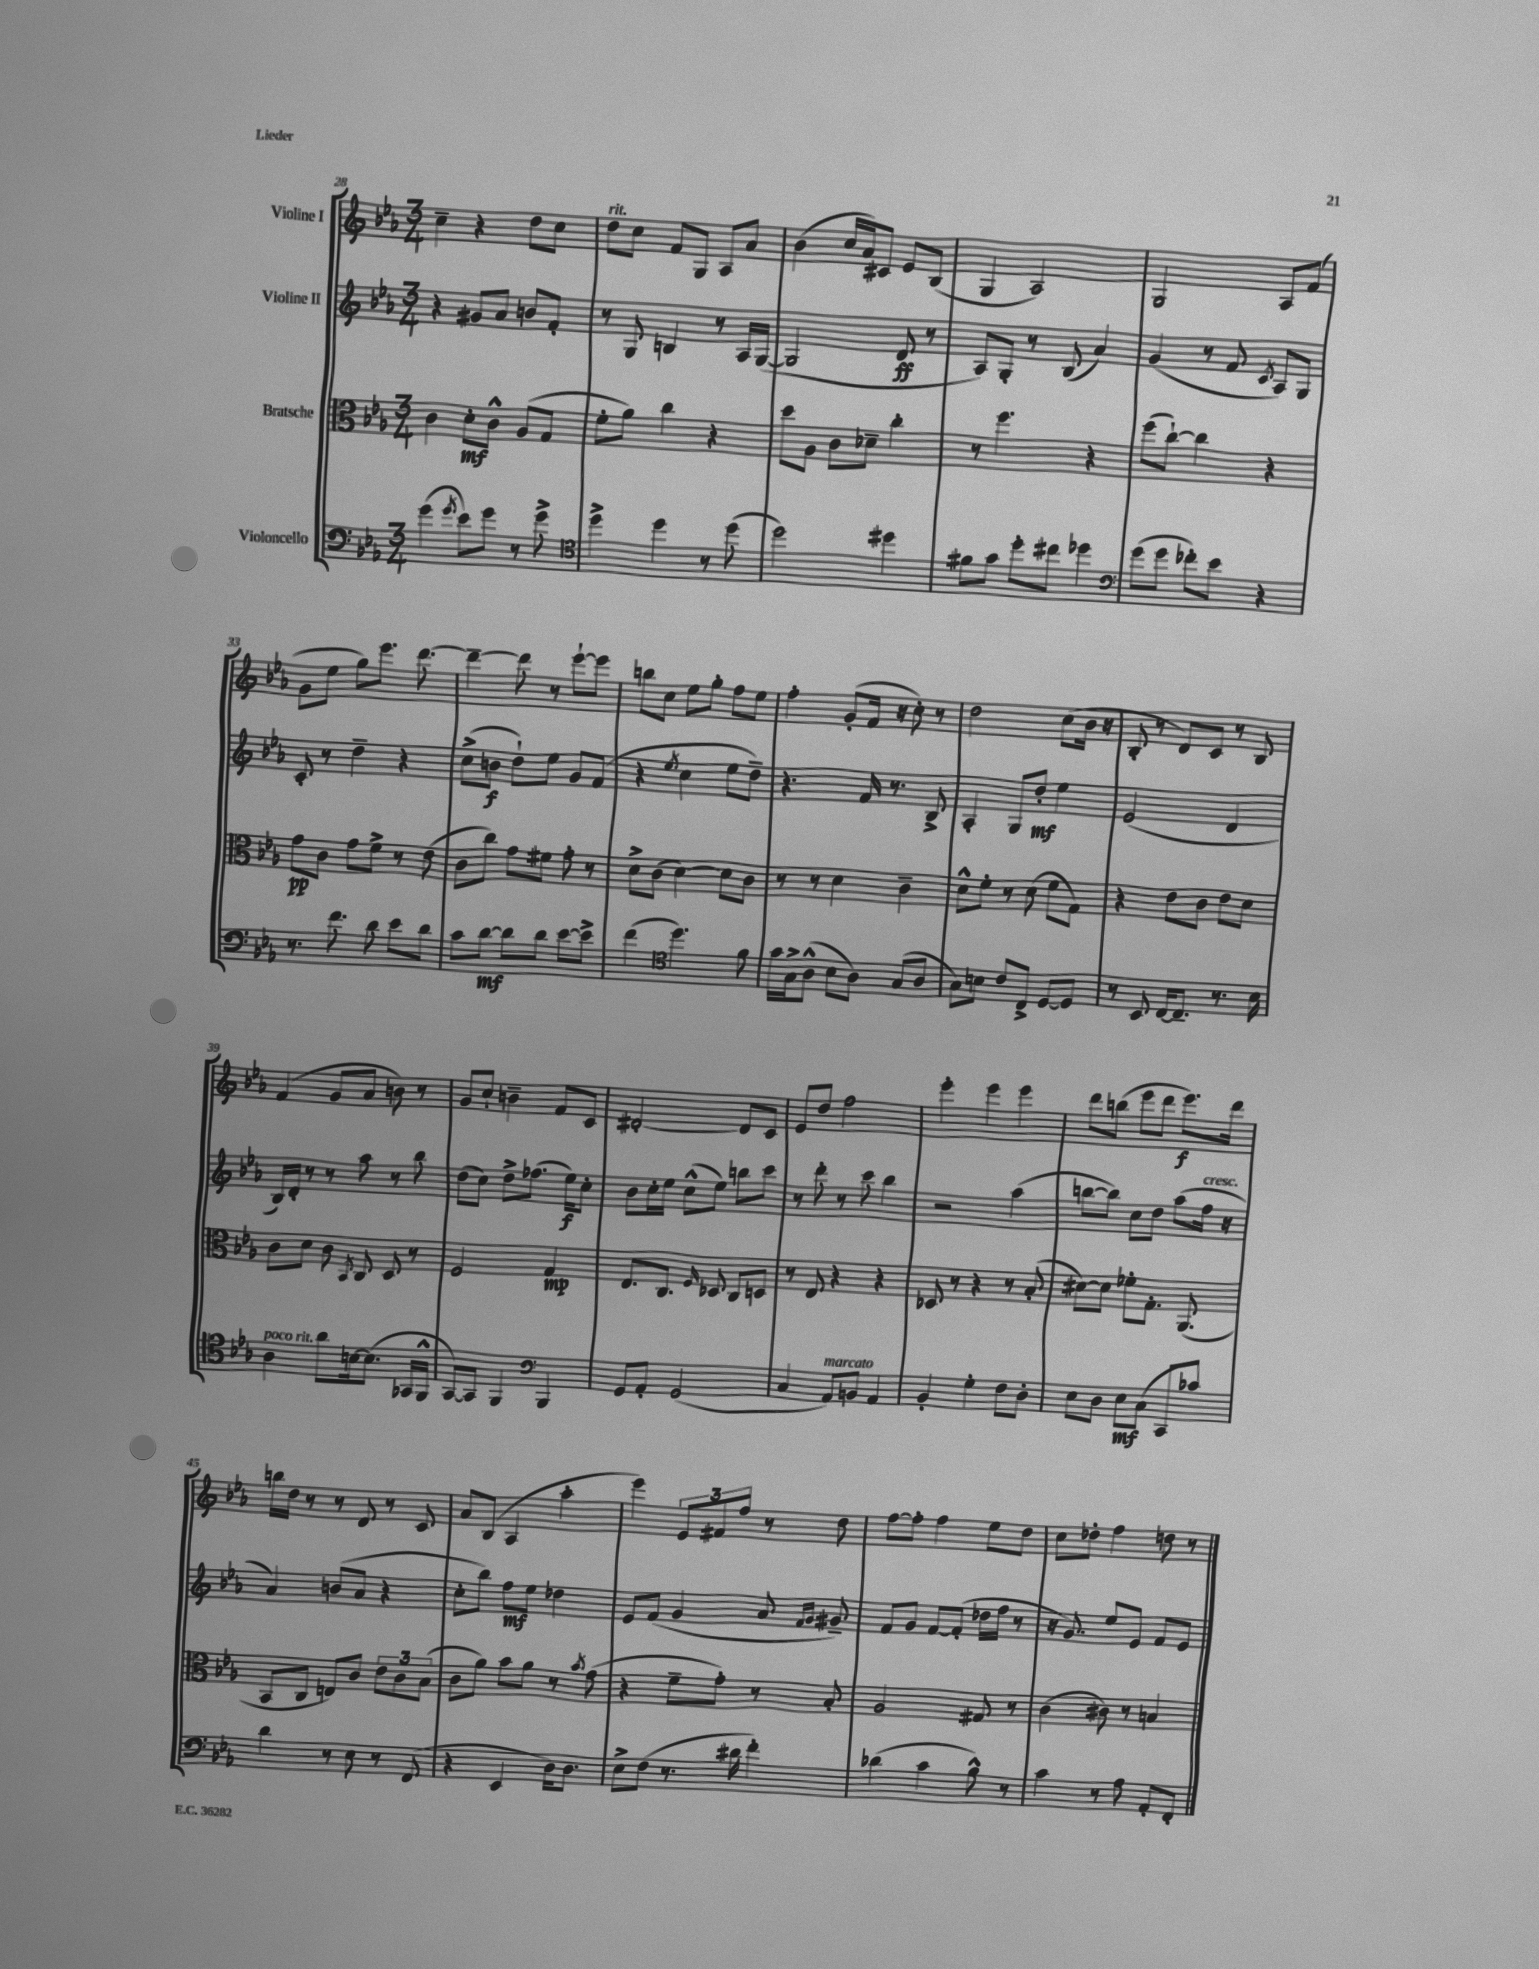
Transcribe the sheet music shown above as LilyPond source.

<<
\new StaffGroup <<
\new Staff = "s0" \with { instrumentName = "Violine I" } {
    \clef treble \key ees \major \numericTimeSignature \time 3/4
    \autoBeamOff c''4-- r4 d''8[ c''8] |
    d''8[^\markup { \italic "rit." } c''8] f'8[ g8] aes8[ aes'8] |
    bes'4( c''16[ aes'16) cis'8] ees'8[ bes8]( |
    g4 aes2) |
    g2 aes8[ f'8]( |
    g'8[ ees''8] g''8[) ees'''8.] d'''8.~ |
    d'''4~-- d'''8 r8 ees'''8[~-! ees'''8] |
    b''8[ c''8] ees''8[ g''8]-. f''8[ ees''8] |
    f''4-. g'8[-.( f'16] r16 c''8-.) r8 |
    d''2 c''8[( bes'16] r16 |
    bes8-. r8 d'8[) c'8] r8 bes8 |
    f'4( g'8[ aes'8] b'8) r8 |
    g'8[ c''8]-! b'4-- f'8[ c'8] |
    dis'2~-. dis'8[ c'8] |
    ees'8[ d''8] f''2 |
    ees'''4-. ees'''4 ees'''4 |
    d'''8[ b''8]( ees'''8[ d'''8] ees'''8.[\f) d'''16] |
    b''16[ d''16] r8 r8 d'8 r8 c'8 |
    aes'8[ bes8]( aes4 aes''4-. |
    ees'''4) \tuplet 3/2 { ees'8[ fis'8 f''8] } r8 d''8 |
    f''8[~ f''8]-. f''4 ees''8[ d''8] |
    c''8[ des''8]-. f''4 d''8 r8 \bar "|." |
}
\new Staff = "s1" \with { instrumentName = "Violine II" } {
    \clef treble \key ees \major \numericTimeSignature \time 3/4
    \autoBeamOff r4 gis'8[ aes'8] b'8[ f'8]-. |
    r8 g8 b4 r8 aes16[ g16]~( |
    g2 d'8\ff r8 |
    aes8[) g8]-. r8 bes8( aes'4) |
    g'4( r8 f'8 \acciaccatura { c'8 } aes8[) g8] |
    c'8-. r8 d''4-- r4 |
    c''8[->( b'8]\f d''8[-!) ees''8] g'8[ f'8]( |
    r4 \acciaccatura { ees''8 } c''4 ees''8[ d''8]--) |
    r4. f'16 r8. bes8-> |
    aes4-. g8[ d''8]-.\mf ees''4 |
    ees'2( d'4 |
    bes16[) d'16]-. r8 r8 aes''8 r8 bes''8 |
    d''8[( c''8]) d''8[-> fes''8.]( ees''16[\f) c''8]-. |
    bes'8[ c''16-. ees''16] c''8[-^( ees''8]) b''8[ c'''8] |
    r8 d'''8-. r8 c'''8 bes''4 |
    r2 aes''4( |
    b''8[~ b''8]) c''8[ d''8] aes''8[( f''16]^\markup { \italic "cresc." } r16 |
    aes'4) b'8[( aes'8] r4 |
    c''8[-. bes''8]) f''8[\mf ees''8] des''4 |
    ees'8[ f'8]( g'4 aes'8 \grace { f'16[ g'16] } gis'8--) |
    f'8[ g'8] f'8[~ f'8]-.( des''16[ f''16] r8 |
    r16 g'8.) ees''8[ ees'8] f'8[ ees'8] \bar "|." |
}
\new Staff = "s2" \with { instrumentName = "Bratsche" } {
    \clef alto \key ees \major \numericTimeSignature \time 3/4
    \autoBeamOff c'4 d'8[-.\mf c'8]-^ aes8[( g8] |
    f'8[-. aes'8]) c''4 r4 |
    d''8[ aes8] c'8[ des'8]-- c''4-. |
    r8 f''4. r4 |
    f''8[( c''8]~-!) c''4 r4 |
    g'8[\pp c'8] g'8[ f'8]-> r8 ees'8( |
    c'8[ c''8]) g'8[ fis'8] g'8-. r8 |
    d'8[-> c'8]( d'4~) d'8[ c'8] |
    r8 r8 d'4 c'4-- |
    d'8[-^ f'8]-. r8 d'8( f'8[ g8]) |
    r4 ees'8[ c'8] ees'8[ d'8] |
    c'8[ d'8] c'8 \acciaccatura { bes,8 } c8 d8 r8 |
    f2 g4\mp |
    ees8.[ c8.] \grace { f16 } des8 c8[ d8] |
    r8 ees8 r4 r4 |
    des8 r8 r4 r8 bes8-.( |
    dis'8[~) dis'8] fes'8[-. g8.]-. aes,8.( |
    bes,8[ c8] e8[) c'8] \tuplet 3/2 { ees'8[ c'8 bes8]( } |
    c'8[ aes'8]) bes'8[ aes'8] r8 \acciaccatura { bes'8 } g'8( |
    r4 f'8[-- g'8]-.) r8 bes8-. |
    aes2 gis8 r8 |
    c'4( cis'8) r8 b4 \bar "|." |
}
\new Staff = "s3" \with { instrumentName = "Violoncello" } {
    \clef bass \key ees \major \numericTimeSignature \time 3/4
    \autoBeamOff g'4( \acciaccatura { g'8 } ees'8[) g'8] r8 g'8-> |
    \clef tenor d''4-> d''4 r8 d''8( |
    d''2) dis''4 |
    fis'8[ g'8] d''8[-. cis''8] des''4 |
    \clef bass g'8[( g'8] fes'8[-.) ees'8] r4 |
    r8. f'8. d'8 ees'8[ d'8] |
    c'8[ d'8]~\mf d'8[ d'8] ees'8[~ ees'8]-> |
    f'4( \clef tenor d''4.) f'8 |
    g'16[ g16-> aes8]-^( bes8[ aes8]) g8[( aes8] |
    g8[) b8] c'8[ c8]-> d8[~ d8] |
    r8 bes,8 c16[~ c8.]-- r8. bes16 |
    aes4^\markup { \italic "poco rit." } aes'8[ b16~ b8.]( ges,16[ f,16]-^ |
    g,8[~) g,8] f,4 \clef bass bes,,4 |
    g,8[ aes,8]-. g,2( |
    c4 aes,8[^\markup { \italic "marcato" }) b,8] aes,4 |
    bes,4-. g4-. f8[ d8]-. |
    ees8[ d8] ees8[\mf c8]( c,8[ ces'8]) |
    d'4 r8 ees8 r8 f,8( |
    r4 ees,4 d16[) d8.] |
    ees8[-> f8]( r8. dis'16 f'4-.) |
    des'4( c'4 bes8-^) r8 |
    c'4 r8 aes8 aes,8[-. f,8]-. \bar "|." |
}
>>
>>
\layout { \context { \Score currentBarNumber = #28 } }
